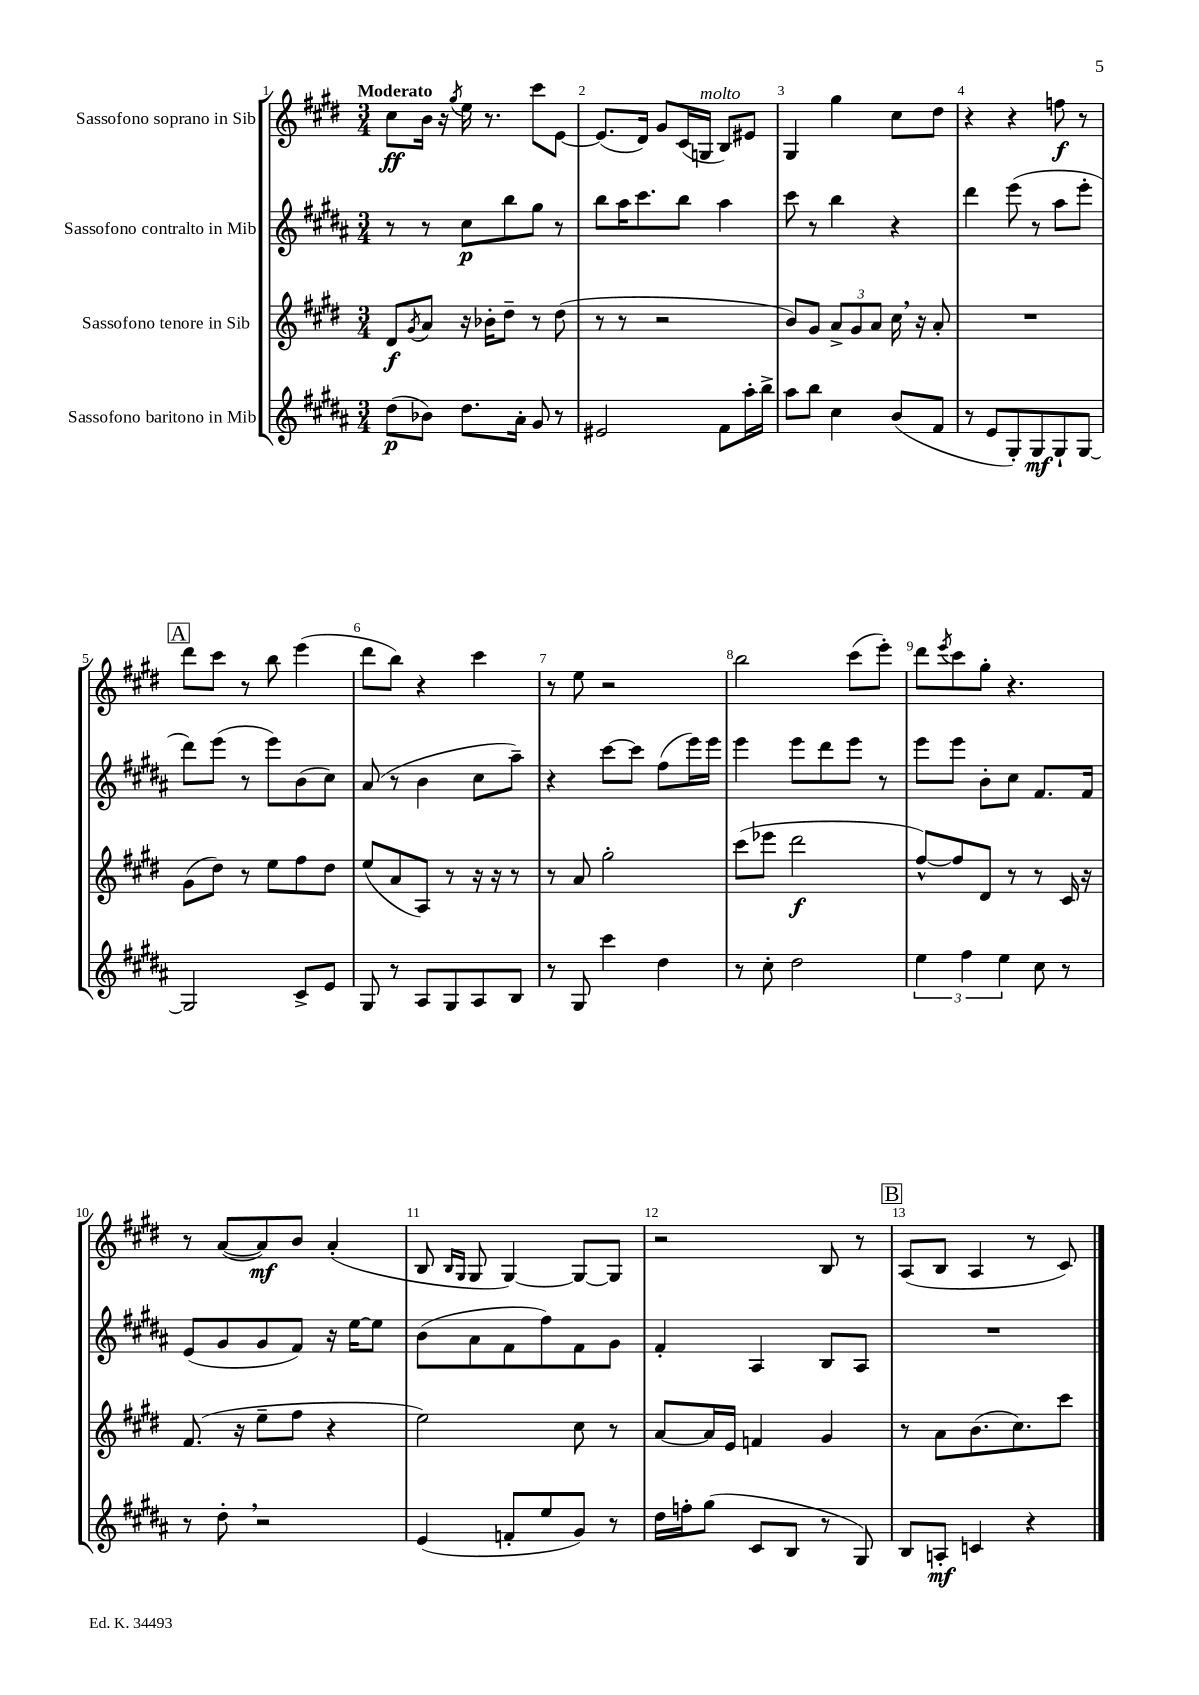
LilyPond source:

<<
\new StaffGroup <<
\new Staff = "s0" \with { instrumentName = "Sassofono soprano in Sib" } {
    \clef treble \key e \major \numericTimeSignature \time 3/4 \tempo "Moderato"
    cis''8\ff b'16 r16 \acciaccatura { gis''8 } e''16 r8. cis'''8 e'8~ |
    e'8.( dis'16) gis'8 cis'16( g16^\markup { \italic "molto" } b8) eis'8 |
    gis4 gis''4 cis''8 dis''8 |
    r4 r4 f''8\f r8 |
    \mark \markup { \box "A" } dis'''8 cis'''8 r8 b''8 e'''4( |
    dis'''8 b''8) r4 cis'''4 |
    r8 e''8 r2 |
    b''2 cis'''8( e'''8-.) |
    dis'''8 \acciaccatura { e'''8 } cis'''8 gis''8-. r4. |
    r8 a'8~( a'8\mf) b'8 a'4-.( |
    b8 \grace { b16 gis16 } gis8 gis4~) gis8~ gis8 |
    r2 b8 r8 |
    \mark \markup { \box "B" } a8( b8 a4 r8 cis'8) \bar "|." |
}
\new Staff = "s1" \with { instrumentName = "Sassofono contralto in Mib" } {
    \clef treble \key b \major \numericTimeSignature \time 3/4
    r8 r8 cis''8\p b''8 gis''8 r8 |
    b''8 ais''16 cis'''8. b''8 ais''4 |
    cis'''8 r8 b''4 r4 |
    dis'''4 e'''8( r8 ais''8 e'''8-. |
    \mark \markup { \box "A" } dis'''8) e'''8( r8 e'''8) b'8( cis''8) |
    ais'8( r8 b'4 cis''8 ais''8--) |
    r4 cis'''8~ cis'''8 fis''8( e'''16) e'''16 |
    e'''4 e'''8 dis'''8 e'''8 r8 |
    e'''8 e'''8 b'8-. cis''8 fis'8. fis'16 |
    e'8( gis'8 gis'8 fis'8) r16 e''16~ e''8 |
    b'8( ais'8 fis'8 fis''8) fis'8 gis'8 |
    fis'4-. ais4 b8 ais8 |
    \mark \markup { \box "B" } R2. \bar "|." |
}
\new Staff = "s2" \with { instrumentName = "Sassofono tenore in Sib" } {
    \clef treble \key e \major \numericTimeSignature \time 3/4
    dis'8\f \acciaccatura { gis'8 } a'8 r16 bes'16-. dis''8-- r8 dis''8( |
    r8 r8 r2 |
    b'8) gis'8 \tuplet 3/2 { a'8-> gis'8 a'8 } cis''16 \breathe r16 a'8-. |
    R2. |
    \mark \markup { \box "A" } gis'8( dis''8) r8 e''8 fis''8 dis''8 |
    e''8( a'8 a8) r8 r16 r16 r8 |
    r8 a'8 gis''2-. |
    cis'''8( ees'''8 dis'''2\f |
    fis''8~-^) fis''8 dis'8 r8 r8 cis'16 r16 |
    fis'8.( r16 e''8-- fis''8 r4 |
    e''2) cis''8 r8 |
    a'8~ a'16 e'16 f'4 gis'4 |
    \mark \markup { \box "B" } r8 a'8 b'8.( cis''8.) cis'''8 \bar "|." |
}
\new Staff = "s3" \with { instrumentName = "Sassofono baritono in Mib" } {
    \clef treble \key b \major \numericTimeSignature \time 3/4
    dis''8\p( bes'8) dis''8. ais'16-. gis'8 r8 |
    eis'2 fis'8 ais''16-. b''16-> |
    ais''8 b''8 cis''4 b'8( fis'8 |
    r8 e'8 gis8-.) gis8\mf gis8-! gis8~ |
    \mark \markup { \box "A" } gis2 cis'8-> e'8 |
    gis8 r8 ais8 gis8 ais8 b8 |
    r8 gis8 cis'''4 dis''4 |
    r8 cis''8-. dis''2 |
    \tuplet 3/2 { e''4 fis''4 e''4 } cis''8 r8 |
    r8 dis''8-. \breathe r2 |
    e'4( f'8-. e''8 gis'8) r8 |
    dis''16 f''16-. gis''8( cis'8 b8 r8 gis8) |
    \mark \markup { \box "B" } b8 a8-.\mf c'4 r4 \bar "|." |
}
>>
>>
\layout { \context { \Score \override BarNumber.break-visibility = ##(#f #t #t) barNumberVisibility = #all-bar-numbers-visible } }
